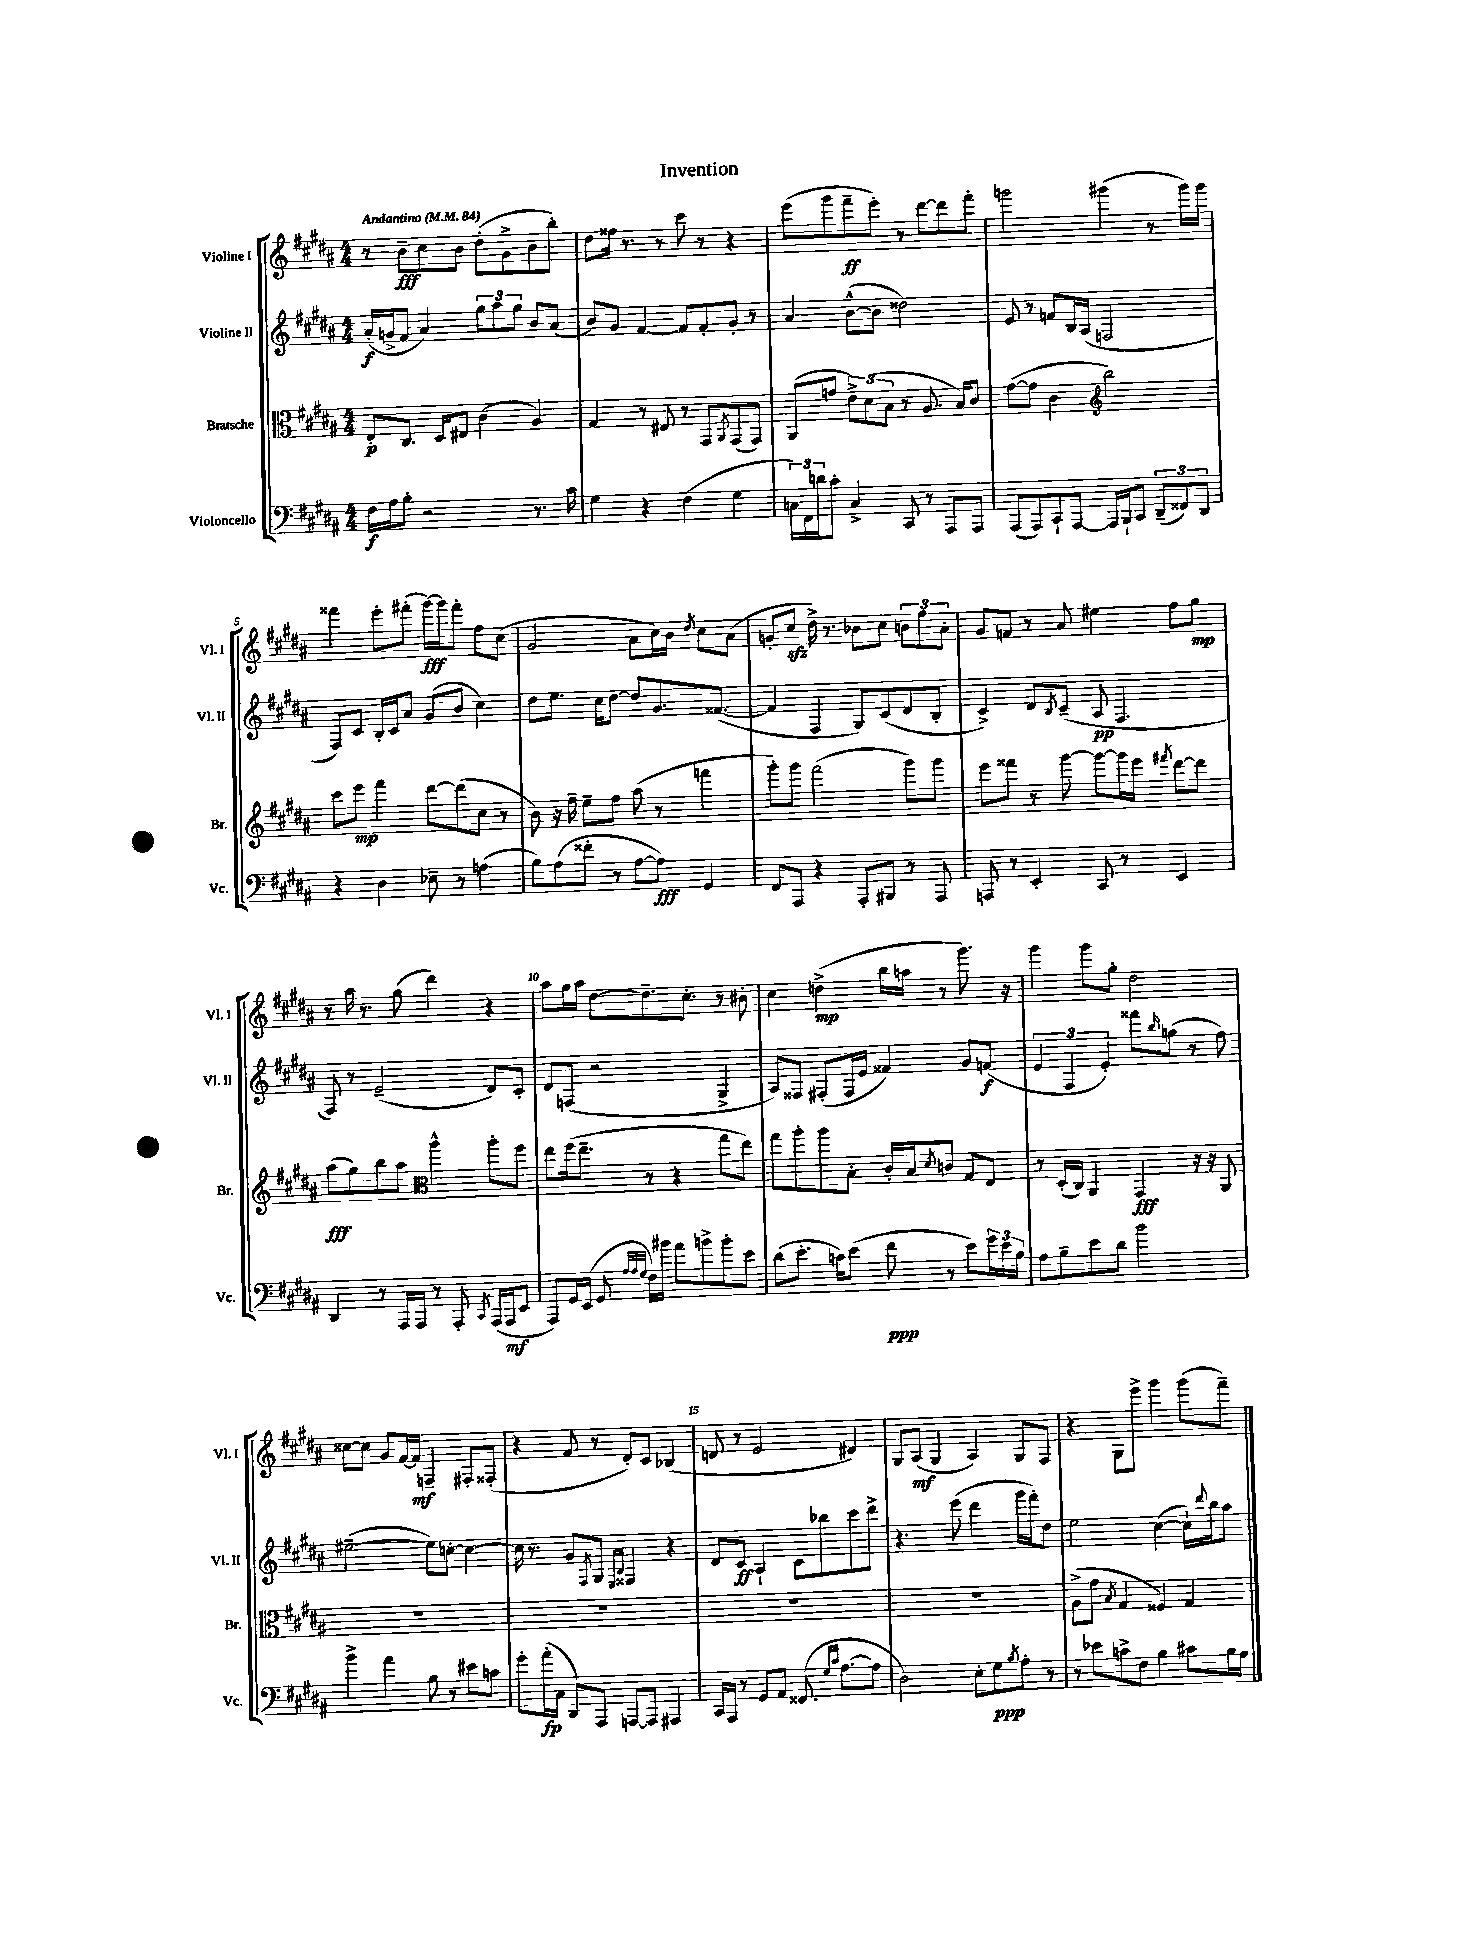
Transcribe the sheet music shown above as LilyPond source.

\header { title = "Invention" }
<<
\new StaffGroup <<
\new Staff = "s0" \with { instrumentName = "Violine I" shortInstrumentName = "Vl. I" } {
    \clef treble \key b \major \numericTimeSignature \time 4/4 \tempo "Andantino" 4 = 84
    r8 b'8--\fff cis''8 b'8 dis''8-.( gis'8-> b'8 b''8-.) |
    dis''8 fisis''16 r8. r8 cis'''8 r8 r4 |
    e'''8( gis'''8 fis'''8--\ff e'''8-.) r8 dis'''8~ dis'''8 fis'''8-. |
    g'''2 gis'''4( r8 gis'''16) gis'''16 |
    fisis'''4 e'''8-. fis'''8-.( gis'''16~\fff) gis'''16 fis'''8-. fis''8 cis''8( |
    gis'2 ais'8 cis''16) b'16 \acciaccatura { dis''8 } cis''8 ais'8( |
    g'8-. cis''8\sfz dis''16->) r8. bes'8 cis''8 \tuplet 3/2 { b'8 fis''8 ais'8-. } |
    gis'8 f'8 r8 ais'8 eis''4 fis''8 gis''8\mp |
    r8 ais''16 r8. gis''8( dis'''4) r4 |
    ais''8 gis''16 ais''16 dis''8~ dis''8.-- cis''8.-. r8 bis'8-. |
    cis''4 d''4->\mp( b''16 a''16 r8 gis'''8.) r16 |
    gis'''4 gis'''8 gis''8-. dis''2 |
    cisis''8~ cisis''8 gis'8 fis'16~ fis'16\mf f4-- fis8-. fisis8-.( |
    r4 fis'8 r8 dis'8-.) cis'8 bes4( |
    d'8 r8 e'2 dis'4) |
    gis8 ais8\mf( gis4 ais4) gis8 fis8 |
    r4 gis8 e'''8-> gis'''4 gis'''8( fis'''8--) \bar "|." |
}
\new Staff = "s1" \with { instrumentName = "Violine II" shortInstrumentName = "Vl. II" } {
    \clef treble \key b \major \numericTimeSignature \time 4/4
    ais'16-.\f( g'16-> fis'8 ais'4) \tuplet 3/2 { gis''8 ais''8 gis''8 } b'8 ais'8( |
    b'8) gis'8 fis'4~ fis'8 fis'8-. gis'8-. r8 |
    ais'4 b'8~-^( b'8 disis''2) |
    e'8 r8 f'8 b16 ais16( f2 |
    fis8) cis'8 b16-. cis'16 ais'8 gis'8( b'8 cis''4) |
    dis''8 e''8. cis''16 dis''8~ dis''8 gis'8. fisis'8.~( |
    fisis'4 fis4 gis8) cis'8( dis'8 b8-. |
    cis'4->) dis'8 \acciaccatura { b8 } cis'8--( ais8\pp fis4. |
    fis8) r8 e'2--( dis'8) cis'8-. |
    dis'8 f8( r2 gis4-> |
    ais8) fisis8 fis8-.( fis16 e'16 fisis'4) gis'8 f'8\f( |
    \tuplet 3/2 { e'4 fis4 e'4-.) } fisis'''8 \grace { b''16 } g''8( r8 fis''8) |
    eis''2~--( eis''8) c''8~-. c''4~ |
    c''16 r8. gis'8 \acciaccatura { fis8 } gis8 \grace { e16 b16 } fisis4 r4 |
    dis'8 cis'8\ff ais4-! cis'8 bes''8 cis'''8 dis'''8-> |
    r4. e'''8( dis'''4 gis'''16 fis'''16-.) dis''8 |
    e''2 cis''4~( cis''16-!) \appoggiatura { dis'''8 } b''16 ais''8 \bar "|." |
}
\new Staff = "s2" \with { instrumentName = "Bratsche" shortInstrumentName = "Br." } {
    \clef alto \key b \major \numericTimeSignature \time 4/4
    e8-.\p cis8. dis16 eis8 cis'4( ais4) |
    gis4 r8 eis8 r8 gis,8 \acciaccatura { ais,8 } gis,8( gis,8) |
    ais,8( g'8 \tuplet 3/2 { e'8->) dis'8( b8 } r8 ais8. b16) cis'8 |
    gis'8~( gis'8 cis'4 \clef treble b''2) |
    cis'''8 e'''8\mp fis'''4 dis'''8~ dis'''8( cis''8 r8 |
    b'8) r16 fis''16-- e''8-- fis''8 ais''8( r8 f'''4 |
    gis'''8-.) gis'''8 fis'''2( gis'''8) gis'''8 |
    e'''8 fisis'''8 r8 gis'''8~ gis'''8~ gis'''16 e'''16 \acciaccatura { fis'''8 } dis'''8~ dis'''8 |
    ais''8\fff( gis''8) b''8 ais''8 \clef alto ais''4-^ ais''8-. fis''8 |
    e''8 fis''16( e''8.-- r8 r4 gis''8 e''8) |
    gis''8 ais''8-. ais''8 b8-. cis'16-. b16 \acciaccatura { dis'8 } c'8 gis8 e8 |
    r8 dis16-.( cis16) ais,4 gis,4\fff r16 r16 ais,8 |
    R1 |
    R1 |
    R1 |
    R1 |
    ais8->( gis'8 \acciaccatura { b8 } gis4 fisis4) gis4 \bar "|." |
}
\new Staff = "s3" \with { instrumentName = "Violoncello" shortInstrumentName = "Vc." } {
    \clef bass \key b \major \numericTimeSignature \time 4/4
    fis16\f ais16 b8-. r2 r8. cis'16 |
    gis4 r4 fis4( gis4 |
    \tuplet 3/2 { c16) fis,16 d'16 } cis'8-. c4-> cis,8 r8 ais,,8 ais,,8 |
    ais,,8( ais,,8) cis,8-! ais,,8~ ais,,16 b,,16-! cis,8 \tuplet 3/2 { dis,8--( fisis,8) dis,8 } |
    r4 dis4 ees8-- r8 a4( |
    b8) ais8( fisis'8-. r8 ais8~ ais8\fff) gis,4 |
    fis,8 ais,,8 r4 ais,,8-. bis,,8 r8 ais,,8 |
    a,,8 r8 e,4-. cis,8 r8 e,4 |
    dis,4 r8 ais,,16 ais,,16 r8 ais,,8-. \acciaccatura { cis,8 } ais,,16( ais,,16\mf e,8 |
    ais,,8) gis,16 e,16( gis,8 \grace { ais32 ais32 gis32 } fis16) bis'16 ais'8 b'8-> b'8-. e'8 |
    dis'8( e'8.-. c'16) e'8( fis'8\ppp r8 e'8) \tuplet 3/2 { gis'16 e'16 b16 } |
    ais8 b8-- e'8 dis'8 b'2 |
    b'4-> ais'4 b8 r8 eis'8 c'8 |
    gis'8-. ais'16-.\fp( cis16 dis,8) ais,,8 a,,8~ a,,8 ais,,4 |
    cis,16 ais,,16 r8 gis,8 ais,8 fisis,8.( \grace { gis16 cis'16 } ais8.~ ais8 |
    dis2) e8-. gis8\ppp \acciaccatura { b8 } ais8-. r8 |
    r8 ees'8 c'8-> fis8 b4 cis'8 b16 ais16 \bar "|." |
}
>>
>>
\layout { \context { \Score \override BarNumber.break-visibility = ##(#f #t #t) barNumberVisibility = #(every-nth-bar-number-visible 5) } }
